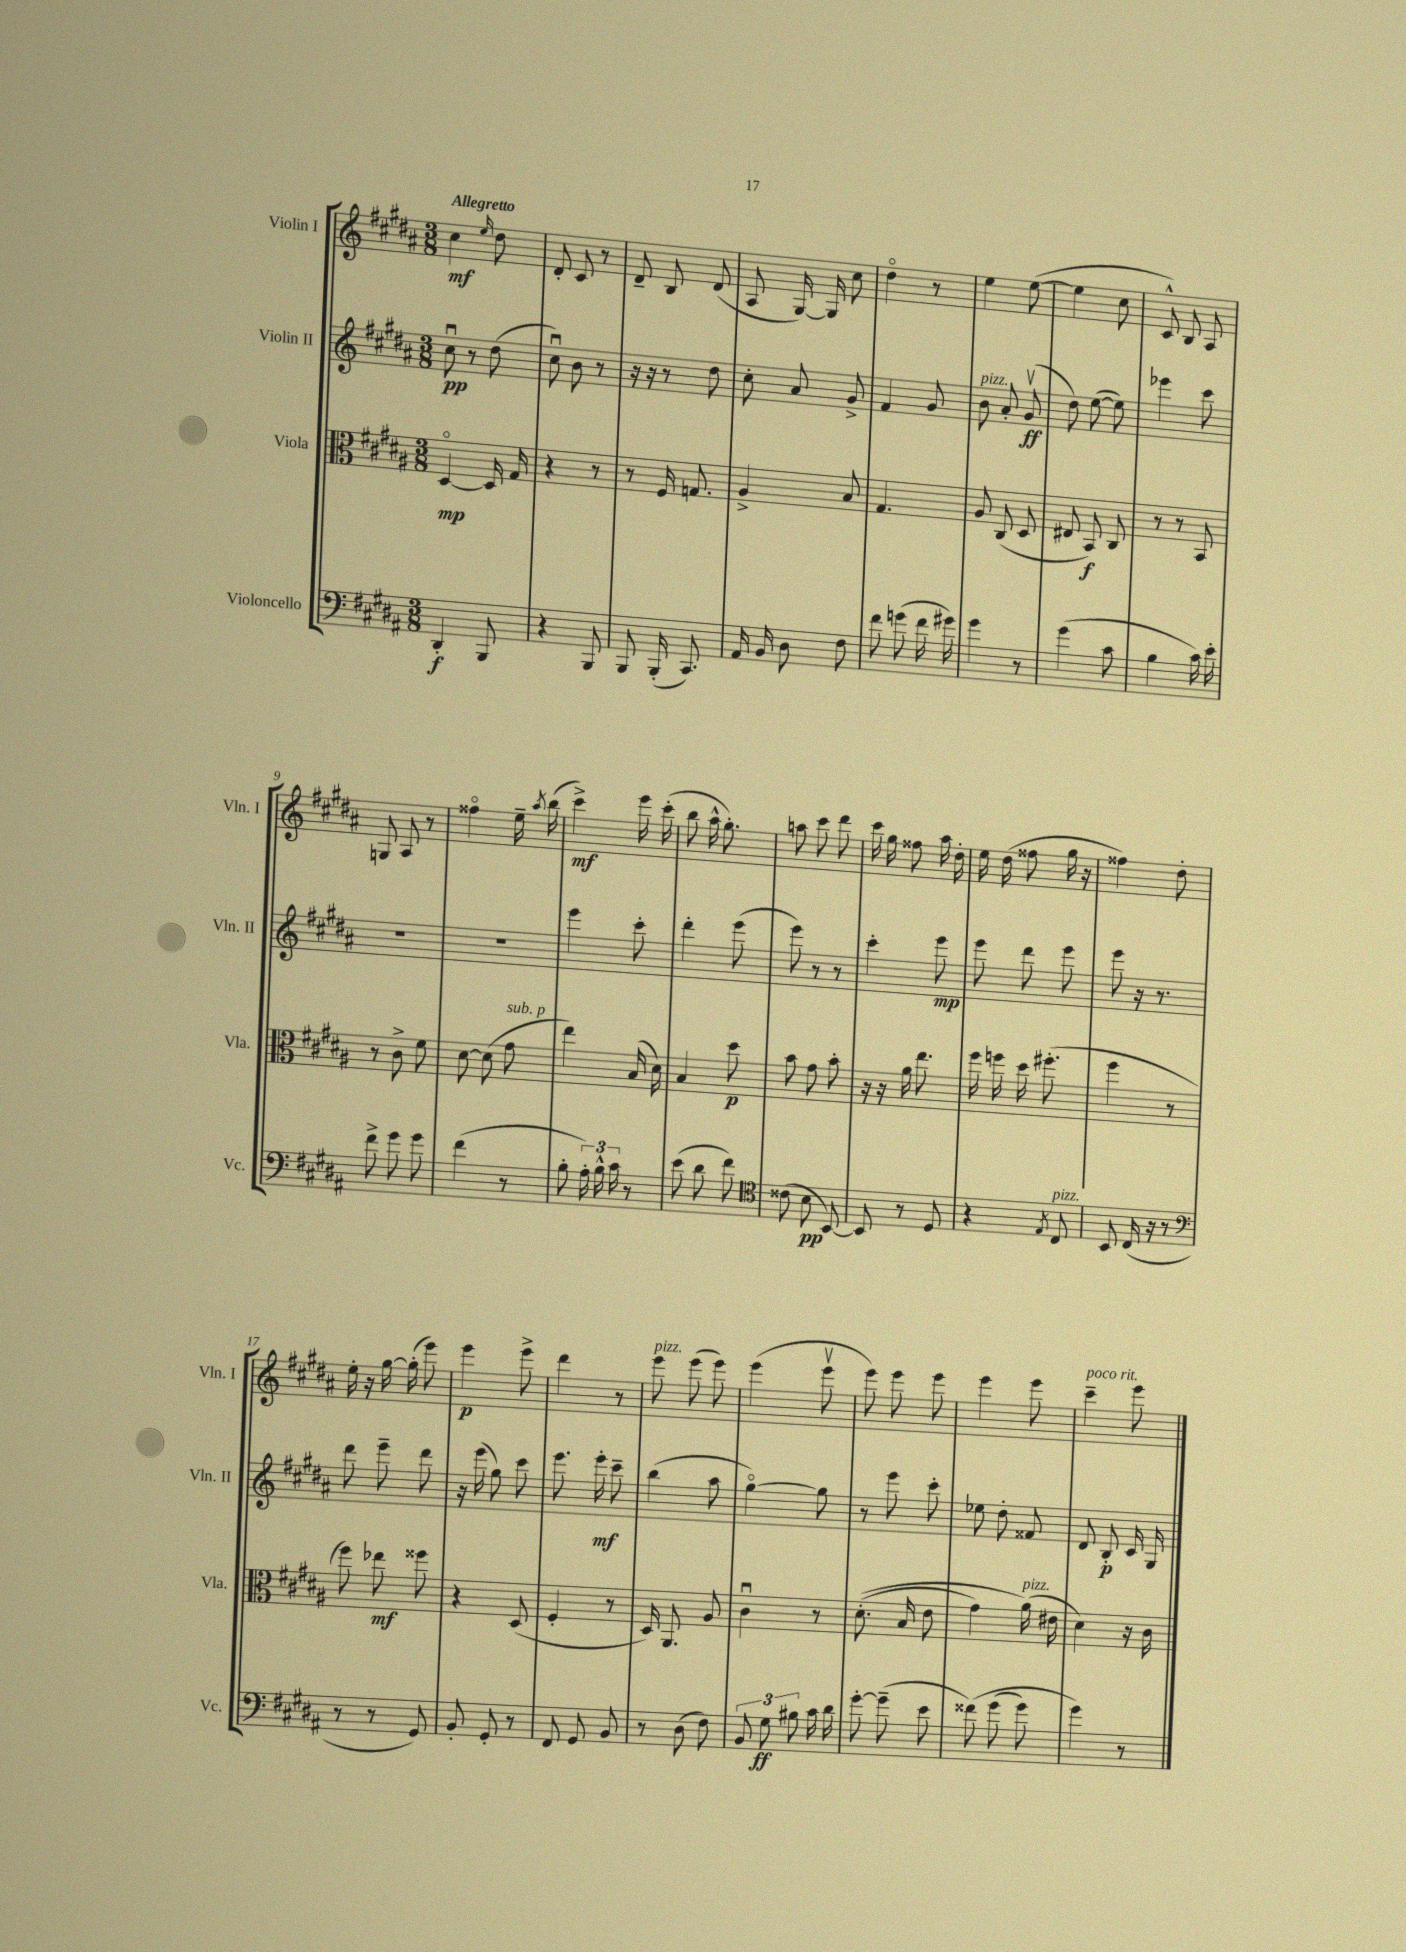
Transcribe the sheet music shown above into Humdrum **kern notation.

**kern	**kern	**kern	**kern
*staff4	*staff3	*staff2	*staff1
*clefF4	*clefC3	*clefG2	*clefG2
*k[f#c#g#d#a#]	*k[f#c#g#d#a#]	*k[f#c#g#d#a#]	*k[f#c#g#d#a#]
*M3/8	*M3/8	*M3/8	*M3/8
4DD#'	[4D#o	8cc#u	4cc#
.	.	8r	.
.	.	.	16qqee
8BBB	16D#]	(8dd#	8dd#
.	16G#	.	.
=	=	=	=
4r	4r	8cc#u)	8d#'
.	.	8b	8c#
8BBB	8r	8r	8r
=	=	=	=
8BBB	8r	16r	8d#~
.	.	16r	.
(16BBB'	16F#	8r	8B
8.CC#)	8.G	.	.
.	.	8dd#	(8d#
=	=	=	=
16AA#	4A#^	8cc#'	8A#
16BB	.	.	.
8D#	.	8a#	[16G#)
.	.	.	16G#]
8F#	8B	8g#^	8cc#
=	=	=	=
8f#	4.G#	4f#	4dd#o
(8g	.	.	.
16f#	.	8g#	8r
16g#)	.	.	.
=	=	=	=
4g#	8A#	8b	4ee
.	(8C#	8a#'	.
8r	8D#	(8g#v	([8ee
=	=	=	=
(4g#	8E#	8dd#)	4ee]
.	8BB)	([8ee	.
8c#	8C#	8ee])	8cc#
=	=	=	=
4B	8r	4eee-	8c#^^)
.	8r	.	8B
16c#)	8BB	8ccc#	8A#
16e'	.	.	.
=	=	=	=
8f#^	8r	4.r	8G
8g#	8c#^	.	8A#
8g#	8f#	.	8r
=	=	=	=
(4f#	[8d#	4.r	4ff##o
.	(8d#]	.	.
8r	8g#	.	16ee~
.	.	.	8qaa#
.	.	.	(16bb
=	=	=	=
8B'	4ee)	4eee	4ccc#^)
24A#')	.	.	.
24B^^	.	.	.
24c#	.	.	.
8r	(16B	8ccc#'	16eee
.	16d#)	.	(16ccc#'
=	=	=	=
(8e	4B	4ddd#'	8bb
8d#	.	.	16aa#^^
.	.	.	8.gg#')
8f#)	8dd#	(8eee	.
=	=	=	=
*clefC4	*	*	*
(8c##	8b	8eee)	8aa
8B	8g#	8r	8ccc#
[8BB)	8b'	8r	8ddd#
=	=	=	=
8BB]	16r	4ccc#'	16ccc#
.	16r	.	16gg#
8r	16a#	.	8ff##
.	8.ee	.	.
8D#	.	8eee	16aa#
.	.	.	16dd#'
=	=	=	=
4r	16ff#	8eee	16ee
.	16ff	.	(16dd#
.	16dd#	8ddd#	8ff##
.	(8.ff#'	.	.
8qE	.	.	.
8C#	.	8eee	16gg#
.	.	.	16r
=	=	=	=
8BB	4ff#	8eee	4ff##)
(16C#	.	16r	.
16r	.	8.r	.
8r	8r	.	8dd#'
=	=	=	=
*clefF4	*	*	*
8r	8ff#)	8ddd#	16ee'
.	.	.	16r
8r	8ee-	8eee~	[16gg#
.	.	.	(16gg#']
8GG#)	8ff##	8ddd#	8eee)
=	=	=	=
8BB'	4r	16r	4eee
.	.	(16eee	.
8GG#'	.	8gg#)	.
8r	(8D#	8ccc#	8eee^
=	=	=	=
8FF#	4F#'	8.eee	4ddd#
8GG#	.	.	.
.	.	16eee'	.
8BB	8r	8ccc#~	8r
=	=	=	=
8r	16D#)	(4bb	8eee
.	8.AA#	.	.
(8D#	.	.	(8eee
8F#)	8A#	8aa#	8eee)
=	=	=	=
12BB	4c#u	[4gg#o)	(4eee
12G#	.	.	.
12B#	.	.	.
16c#	8r	8gg#]	8eeev
16d#	.	.	.
=	=	=	=
[8g#'	&((8.d#'	8r	8eee)
(8g#~]	.	8eee	8eee
.	16B	.	.
8e	8e	8ccc#'	8eee
=	=	=	=
&(8f##)	4g#)	8ee-	4eee
(8g#	.	8dd#'	.
8g#)	(16a#&)	8f##	8eee
.	16e#	.	.
=	=	=	=
4g#&)	4d#)	8d#	4ccc#~
.	.	8B'	.
8r	16r	16c#	8eee
.	16c#	16G#	.
==	==	==	==
*-	*-	*-	*-
